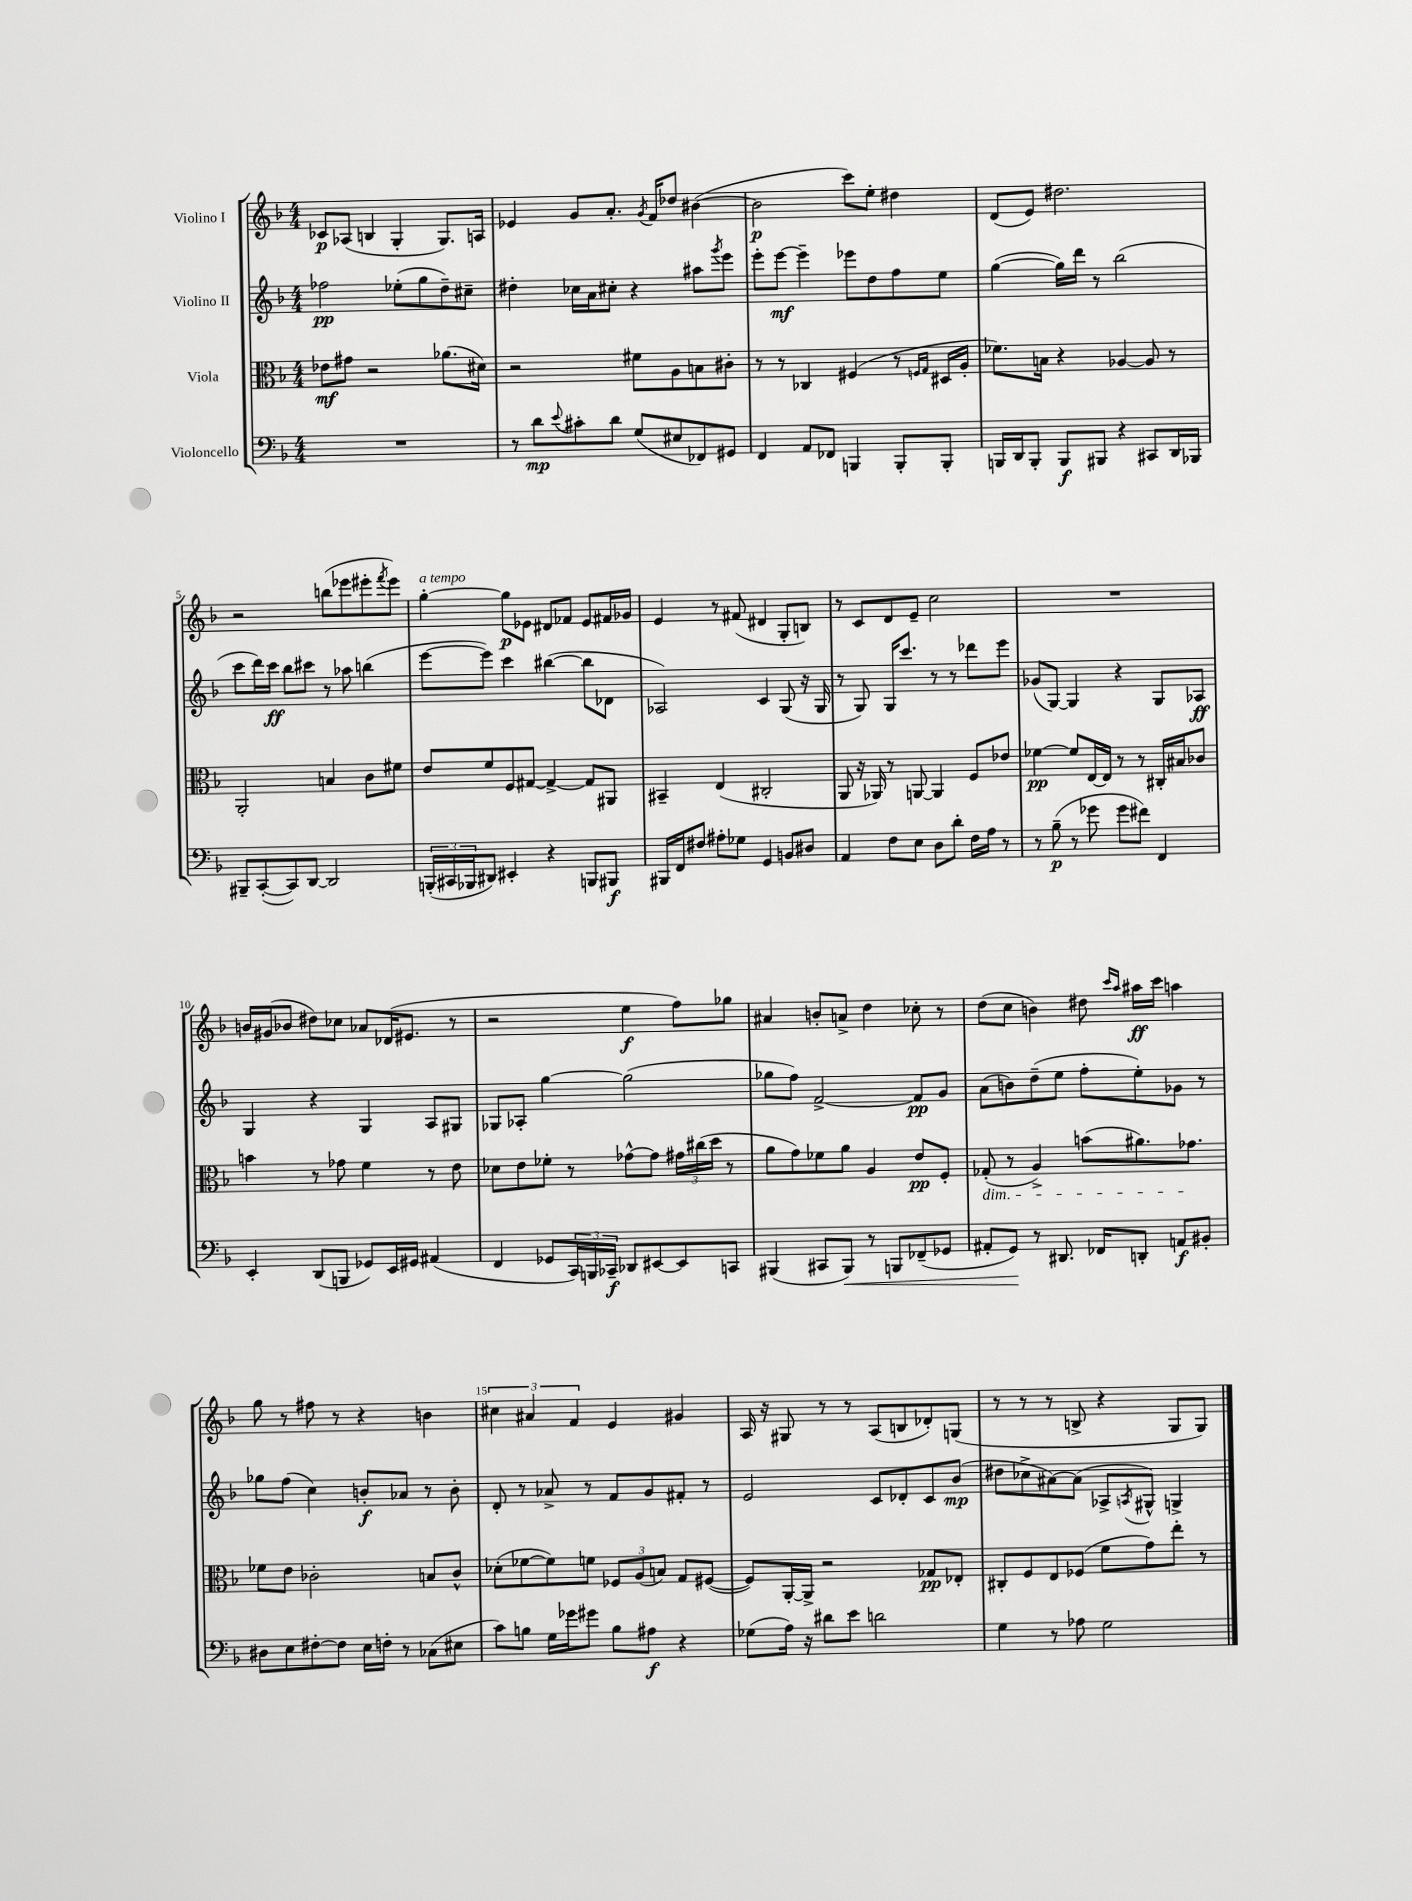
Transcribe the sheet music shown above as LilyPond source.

<<
\new StaffGroup <<
\new Staff = "s0" \with { instrumentName = "Violino I" } {
    \clef treble \key f \major \numericTimeSignature \time 4/4
    ces'8\p aes8( b4 g4-. g8.) a16 |
    ees'4 g'8 a'8.-. \acciaccatura { g'8 } f'16 des''8 bis'4~( |
    bis'2\p c'''8) e''8-. dis''4 |
    d'8( e'8) dis''2. |
    r2 b''8( ees'''8 eis'''8-. \acciaccatura { f'''8 } eis'''8) |
    g''4~-.^\markup { \italic "a tempo" } g''8\p ees'8 dis'8 fes'8 ees'8 fis'16 ges'16 |
    e'4 r8 fis'8( dis'4 g8-. b8) |
    r8 c'8 d'8 e'8-- c''2 |
    R1 |
    b'16 gis'16( bes'8 dis''8) ces''8 aes'8 des'16( eis'8. r8 |
    r2 e''4\f f''8) ges''8 |
    ais'4 b'8-. a'8-> d''4 ces''8-. r8 |
    d''8( c''8 b'4) dis''8 \grace { c'''16 a''16 } ais''16\ff c'''16 a''4 |
    g''8 r8 fis''8 r8 r4 b'4 |
    \tuplet 3/2 { cis''4 ais'4 f'4 } e'4 gis'4 |
    a16 r16 gis8 r8 r8 a8( b8 des'8-.) g8( |
    r8 r8 r8 b8-> r4 g8 g8) \bar "|." |
}
\new Staff = "s1" \with { instrumentName = "Violino II" } {
    \clef treble \key f \major \numericTimeSignature \time 4/4
    fes''2\pp ees''8-.( g''8 d''8--) cis''8-- |
    dis''4-. ces''16 a'16 cis''8-. r4 ais''8 \acciaccatura { g'''8 } e'''8 |
    e'''8-. e'''8~\mf e'''4-- ees'''8 d''8 f''8 e''8 |
    g''4~( g''16) d'''16 r8 bes''2( |
    c'''8 d'''16) c'''16\ff bes''8 cis'''8 r8 aes''8 b''4( |
    e'''8~ e'''8) c'''4 bis''4~( bis''8 des'8 |
    aes2) c'4 g8( r16 g16 |
    r8 g8) g16 c'''8. r8 r8 des'''8 e'''8 |
    ges'8( g8~) g4 r4 g8 aes8\ff |
    g4 r4 g4 a8 gis8 |
    ges8 aes8-. g''4~ g''2( |
    ges''8 f''8) f'2~-> f'8\pp g'8 |
    a'8( b'8) d''8--( e''8 f''8-. e''8-.) ges'8 r8 |
    ges''8 f''8( c''4) b'8-.\f aes'8 r8 b'8-. |
    d'8-. r8 aes'8-> r8 f'8 g'8 fis'8-. r8 |
    e'2 c'8 des'8-. c'8 bes'8\mp( |
    dis''8 ces''8-> ais'8~) ais'8( aes8-> \acciaccatura { a8 } gis8-^) g4-> \bar "|." |
}
\new Staff = "s2" \with { instrumentName = "Viola" } {
    \clef alto \key f \major \numericTimeSignature \time 4/4
    ees'8\mf gis'8 r2 aes'8.( dis'16) |
    r2 fis'8 a8 b8 cis'8-. |
    r8 r8 ces4 fis4( r8 \grace { f16 g16 } dis16 a16-. |
    fes'8.) b16 r4 aes4~ aes8 r8 |
    a,2-. b4 c'8 fis'8 |
    e'8 f'8 f8 gis8~ gis4~-> gis8 ais,8 |
    bis,4-- e4( cis2-. |
    a,8 r16 aes,16) r8 a,8~ a,4 f8 ees'8 |
    fes'4~\pp fes'8 e16~ e16 r8 r8 cis16-. bis16 ces'8 |
    b'4 r8 ges'8 f'4 r8 e'8 |
    des'8 e'8 fes'8-. r8 ges'8~-^ ges'8 \tuplet 3/2 { gis'16 cis''16( d''16 } r8 |
    a'8 g'8) fes'8 a'8 a4 e'8\pp f8-. |
    ges8-.\dim( r8 a4->) b'8( ais'8.) ges'8.\! |
    fes'8 e'8 ces'2-. b8 ces'8-^ |
    des'8-.( fes'8~ fes'8) f'8 \tuplet 3/2 { fes8 a8( b8) } g8 fis8~( |
    fis8) a,16~-. a,16-> r2 ges8\pp ees8-. |
    cis8-. f8 e8 fes8( f'8 g'8) e''8-. r8 \bar "|." |
}
\new Staff = "s3" \with { instrumentName = "Violoncello" } {
    \clef bass \key f \major \numericTimeSignature \time 4/4
    R1 |
    r8 d'8\mp \appoggiatura { e'8 } cis'8-. d'8 g8( eis8 fes,8) gis,8 |
    f,4 a,8 fes,8 b,,4 b,,8-. b,,8-. |
    b,,16 d,16 b,,8-. b,,8\f bis,,8 r4 cis,8 d,16 bes,,16 |
    bis,,8-- c,8~-.( c,8) d,8~ d,2 |
    \tuplet 3/2 { b,,16-.( cis,16 bes,,16 } dis,8) eis,4-. r4 b,,8 bis,,8\f |
    bis,,16 f,16 fis8 ais8-. ges8 g,4 b,8 dis8 |
    a,4 f8 e8 d8 d'8-. f16 a16 r8 |
    r8 bes8--\p( r8 ges'8 ges'8 fis'8) f,4 |
    e,4-. d,8( b,,8 ges,8) e,16 gis,16 ais,4( |
    f,4 ges,8 \tuplet 3/2 { c,16) b,,16 ces,16--\f } des,8 eis,8~ eis,8 c,8 |
    bis,,4( cis,8 bis,,8\<) r8 b,,8 fes,8--( ges,8 |
    ais,8-. g,8\!) r8 dis,8. fes,16 d,8-. a,8\f bis,8-. |
    dis8 e8 fis8~-. fis8 e16 f16-. r8 ces8( eis8 |
    c'8) b8 g16 ges'16 gis'8 b8 ais8\f r4 |
    ges8( a16) r16 dis'8 e'8 d'2 |
    g4 r8 aes8 g2 \bar "|." |
}
>>
>>
\layout { \context { \Score \override BarNumber.break-visibility = ##(#f #t #t) barNumberVisibility = #(every-nth-bar-number-visible 5) } }
